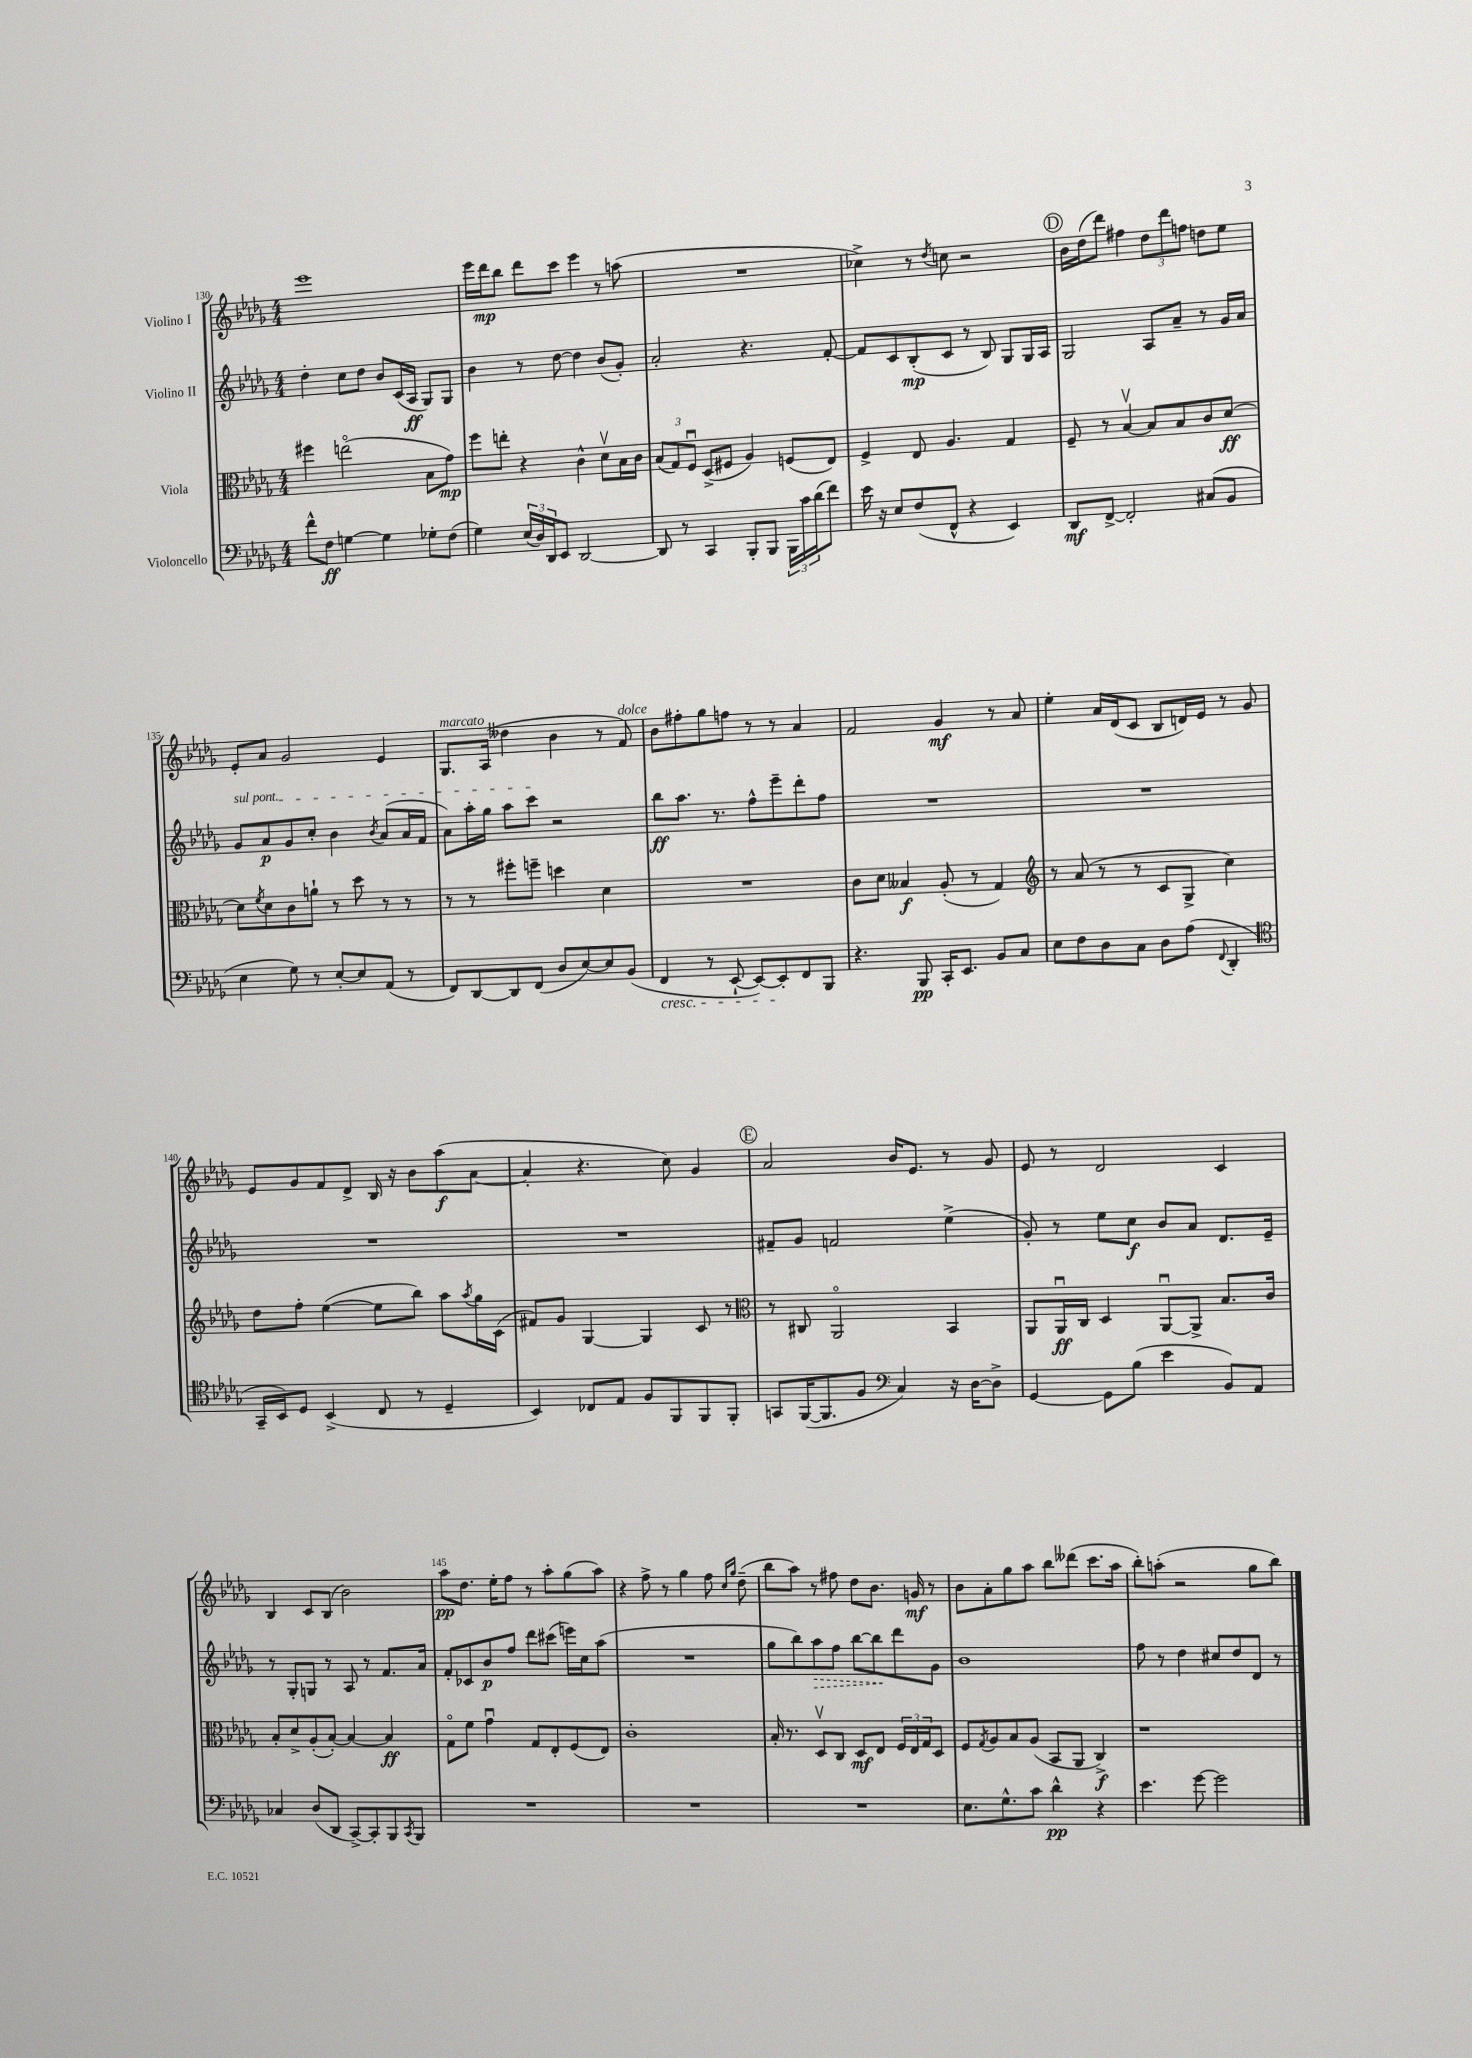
<<
\new StaffGroup <<
\new Staff = "s0" \with { instrumentName = "Violino I" } {
    \clef treble \key des \major \numericTimeSignature \time 4/4
    ees'''1 |
    ees'''16 des'''16\mp bes''8 des'''8 c'''8 ees'''4 r8 a''8( |
    R1 |
    ces''4->) r8 \acciaccatura { des''8 } c''8 r2 |
    \mark \markup { \circle "D" } bes'16 des''16( des'''8) fis''4 \tuplet 3/2 { des''8 des'''8 f''8 } d''8 ees''8 |
    ees'8-. aes'8 ges'2 ees'4 |
    ges8.^\markup { \italic "marcato" } aes16( deses''4 bes'4 r8 f'8^\markup { \italic "dolce" }) |
    bes'8 fis''8-. ges''8 f''8 r8 r8 aes'4 |
    f'2 ges'4\mf r8 aes'8 |
    ees''4-. aes'16 des'16( c'8 bes8 d'16) ees'16 r8 ges'8 |
    ees'8 ges'8 f'8 des'8-> bes16 r16 bes'8 aes''8\f( aes'8~ |
    aes'4-. r4. c''8) ges'4 |
    \mark \markup { \circle "E" } aes'2 bes'16 ees'8. r8 ges'8 |
    ees'8 r8 des'2 c'4 |
    bes4 c'8 bes8( bes'2) |
    aes''8\pp des''8. ees''16-. f''8 r8 aes''8-. ges''8( aes''8) |
    r4 f''8-> r8 ges''4 f''8 \grace { c''16 ges''16 } des''8--( |
    bes''8 aes''8) r8 fis''8 des''8 bes'8. g'16\mf r8 |
    bes'8 aes'8-. ges''8 aes''8 bes''8 deses'''8( c'''8. aes''16 |
    bes''8-.) a''8-.( r2 ges''8 bes''8) \bar "|." |
}
\new Staff = "s1" \with { instrumentName = "Violino II" } {
    \clef treble \key des \major \numericTimeSignature \time 4/4
    des''4-. c''8 des''8 bes'8 c'16( aes16\ff ges8) ges8 |
    bes'4 r8 des''8~ des''4 bes'8( ges'8-.) |
    aes'2-. r4. f'8~-. |
    f'8 c'8 bes8-.\mp( c'8 r8 bes8) ges8 ges16 aes16 |
    \mark \markup { \circle "D" } ges2 aes8 aes'8-- r8 ges'16 aes'16 |
    \once \override TextSpanner.bound-details.left.text = \markup { \italic "sul pont." } ges'8\startTextSpan aes'8\p ges'8 c''8-. bes'4 \acciaccatura { bes'8 } aes'8( aes'16 f'16 |
    aes'8) aes''16-. ges''16 aes''8 c'''8\stopTextSpan r2 |
    bes''8\ff aes''8. r8. f''8-^ ees'''8-- des'''8-. f''8 |
    R1 |
    R1 |
    R1 |
    R1 |
    \mark \markup { \circle "E" } fis'8-- ges'8 f'2 ees''4->( |
    ges'8-.) r8 ees''8 c''8\f bes'8 aes'8 des'8. ees'16-- |
    r8 ges8-. g8 r8 aes8 r8 f'8. aes'16 |
    f'8-. ces'8 bes'8\p f''8 des'''8 cis'''8( e'''16) c''16 aes''8( |
    R1 |
    ges''8 bes''8) \once \override Hairpin.style = #'dashed-line aes''8\> f''8 bes''8~ bes''8\! des'''8 ges'8 |
    bes'1 |
    f''8 r8 des''4 cis''8 des''8 des'8 r8 \bar "|." |
}
\new Staff = "s2" \with { instrumentName = "Viola" } {
    \clef alto \key des \major \numericTimeSignature \time 4/4
    fis''4 e''2\flageolet( bes8 ges'8\mp) |
    f''8 e''8-. r4 c'4-^ des'8\upbow bes16 c'16 |
    \tuplet 3/2 { bes8( ges8) f8\downbow } des8->( fis8 aes4) f8( ees8) |
    f4-> ees8 aes4. ges4 |
    \mark \markup { \circle "D" } f8-- r8 bes4~\upbow bes8 bes8 c'8 des'8~\ff |
    des'8 \acciaccatura { f'8 } des'8 c'8 a'8-! r8 des''8 r8 r8 |
    r8 r8 fis''8-. f''8-- d''4 des'4 |
    R1 |
    c'8 des'8 beses4\f aes8-.( r8 ges4) |
    \clef treble r8 aes'8( r8 r8 c'8 ges8-> c''4) |
    des''8 f''8-. ees''4~( ees''8 bes''8) aes''8 \acciaccatura { aes''8 } ges''16 c'16( |
    fis'8) ges'8 ges4~ ges4 c'8 r8 |
    \mark \markup { \circle "E" } \clef alto r8 cis8 aes,2\flageolet bes,4 |
    aes,8 aes,16\downbow\ff c16 des4 aes,8~\downbow aes,8-> bes8. c'16 |
    bes8-. des'8-> aes8-.( bes8~-.) bes4~ bes4\ff |
    ges8\flageolet f'8 ges'4\downbow ges8 ees8-. f8( ees8) |
    c'1-. |
    bes16-. r8. des8\upbow c8 des8\mf ees8 \tuplet 3/2 { f16 ees16 ges16 } des8 |
    f8 \acciaccatura { ges8 } aes8 bes8 aes8( bes,8 aes,8 c4->\f) |
    r1 \bar "|." |
}
\new Staff = "s3" \with { instrumentName = "Violoncello" } {
    \clef bass \key des \major \numericTimeSignature \time 4/4
    f'8-^ f8\ff g4~ g4 ges8-. f8( |
    ges4) \tuplet 3/2 { ees16( des16) des,16 } ees,8 des,2~ |
    des,8 r8 c,4 bes,,8-. bes,,8 \tuplet 3/2 { bes,,16 c'16 des'16( } f'8) |
    ees'16 r16 ees8 f8( f,8-^ r4 ees,4) |
    \mark \markup { \circle "D" } des,8\mf f,8~-> f,2-. cis8( bes,8 |
    ees4 ges8) r8 ees8~-. ees8 aes,8( r8 |
    f,8) des,8~ des,8 f,8( des8 ees8~) ees8 bes,8( |
    f,4\cresc r8 ees,8~-! ees,8~) ees,8-.\! f,8 bes,,8 |
    r4. bes,,8\pp c,16-. ees,8. bes,8 c8 |
    ees8 f8 des8 c8 des8 aes8( \appoggiatura { f,8 } des,4-. |
    \clef tenor ges,16-- bes,16) des8 bes,4->( c8 r8 des4-- |
    bes,4) ces8 ees8 f8 f,8 f,8 f,8-. |
    \mark \markup { \circle "E" } g,8 f,16~( f,8. f8 \clef bass c4) r16 des16~ des8-> |
    ges,4~ ges,8 bes8( ees'4 bes,8) aes,8 |
    ces4 des8( des,8 c,8~->) c,8-. bes,,8 \acciaccatura { c,8 } bes,,8 |
    R1 |
    R1 |
    R1 |
    ees8. ges8.-^ c'8 des'4-^\pp r4 |
    ees'4. ges'8~ ges'2 \bar "|." |
}
>>
>>
\layout { \context { \Score currentBarNumber = #130 \override BarNumber.break-visibility = ##(#f #t #t) barNumberVisibility = #(every-nth-bar-number-visible 5) } }
